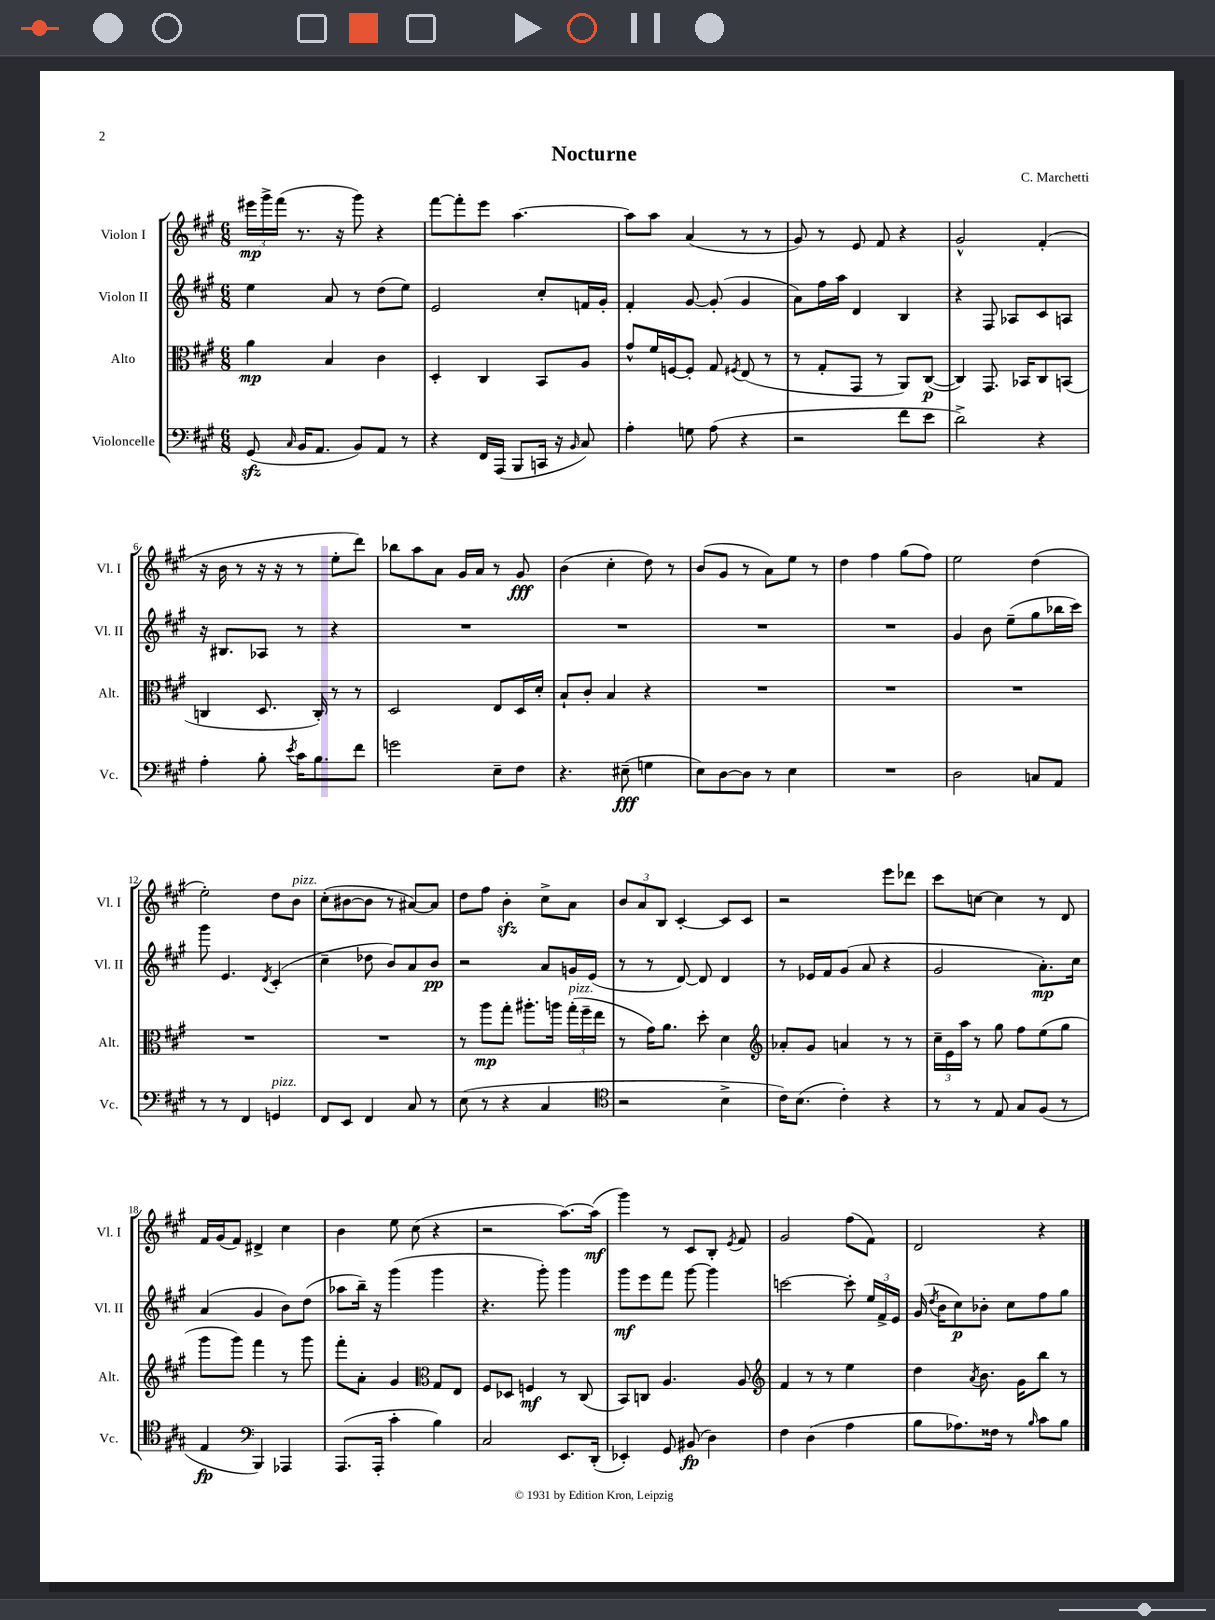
\header { title = "Nocturne" composer = "C. Marchetti" }
<<
\new StaffGroup <<
\new Staff = "s0" \with { instrumentName = "Violon I" shortInstrumentName = "Vl. I" } {
    \clef treble \key a \major \numericTimeSignature \time 6/8
    \autoBeamOff \tuplet 3/2 { eis'''16[\mp gis'''16-> fis'''16]( } r8. r16 gis'''8) r4 |
    fis'''8[~ fis'''8-. e'''8] a''4.~ |
    a''8[ a''8] a'4( r8 r8 |
    gis'8) r8 e'8 fis'8 r4 |
    gis'2-^ fis'4-.( |
    r16 b'16 r8 r16 r16 r8 e''8[-. d'''8]) |
    bes''8[ a''8 a'8] gis'16[ a'16] r8 gis'8\fff |
    b'4( cis''4-. d''8) r8 |
    b'8[( gis'8] r8 a'8[) e''8] r8 |
    d''4 fis''4 gis''8[( fis''8]) |
    e''2 d''4( |
    e''2-.) d''8[ b'8]^\markup { \italic "pizz." } |
    cis''8[-.( bis'8~ bis'8] r8 ais'8[~) ais'8] |
    d''8[ fis''8] b'4-.\sfz cis''8[-> a'8] |
    \tuplet 3/2 { b'8[ a'8 b8] } cis'4~-. cis'8[ cis'8] |
    r2 e'''8[ des'''8] |
    cis'''8[ c''8]~ c''4 r8 d'8 |
    fis'16[ gis'16( fis'8]) dis'4-> cis''4 |
    b'4 e''8 cis''8( r4 |
    r2 a''8.[~) a''16]\mf( |
    gis'''4) r8 cis'8[ b8]-. \acciaccatura { e'8 } fis'8 |
    gis'2 fis''8[( fis'8]) |
    d'2 r4 \bar "|." |
}
\new Staff = "s1" \with { instrumentName = "Violon II" shortInstrumentName = "Vl. II" } {
    \clef treble \key a \major \numericTimeSignature \time 6/8
    \autoBeamOff e''4 a'8 r8 d''8[( e''8]) |
    e'2 cis''8[-. f'16 gis'16]-. |
    fis'4-. gis'8~ gis'8-.( gis'4 |
    a'8[) fis''16 a''16] d'4 b4 |
    r4 fis8 aes8[ cis'8 a8] |
    r16 bis8.[ aes8] r8 r4 |
    R2. |
    R2. |
    R2. |
    R2. |
    gis'4 b'8 e''8[--( gis''8 bes''16 cis'''16]) |
    gis'''8 e'4. \acciaccatura { d'8 } cis'4-.( |
    cis''4-- des''8 b'8[) a'8 b'8]\pp |
    r2 a'8[ g'16 e'16]( |
    r8 r8 d'8~) d'8 d'4 |
    r8 ees'16[ fis'16 gis'8]( a'8 r4 |
    gis'2 a'8.[-.\mp) cis''16] |
    a'4( gis'4 b'8[) d''8]( |
    aes''8[ b''16]--) r16 gis'''4( gis'''4 |
    r4. gis'''8-.) gis'''4 |
    gis'''8[\mf e'''8 fis'''8] gis'''8~ gis'''4 |
    c'''2~ c'''8-. \tuplet 3/2 { e''16[ fis'16-> e'16] } |
    gis'16( \acciaccatura { d''8 } b'16[ cis''8\p) bes'8]-. cis''8[ fis''8 gis''8] \bar "|." |
}
\new Staff = "s2" \with { instrumentName = "Alto" shortInstrumentName = "Alt." } {
    \clef alto \key a \major \numericTimeSignature \time 6/8
    \autoBeamOff a'4\mp b4 cis'4 |
    d4-. cis4 b,8[ a8] |
    gis'8[-^ fis'16 f16~ f8]-. gis8 \acciaccatura { fis8 } e8( r8 |
    r8 gis8[-. gis,8] r8 a,8[) cis8]~\p( |
    cis4) gis,8. bes,16[ cis8 b,8]( |
    c4 d8. c16-.) r8 r8 |
    d2 e8[ d16 d'16]-. |
    b8[-! cis'8]-. b4 r4 |
    R2. |
    R2. |
    R2. |
    R2. |
    R2. |
    r8 a''8[\mp gis''8]-. ais''8.[-. a''16] \tuplet 3/2 { gis''16[-.^\markup { \italic "pizz." }( fis''16-- e''16] } |
    r8 gis'16[) a'8.] d''8-. d'4 |
    \clef treble aes'8[-. gis'8] a'4 r8 r8 |
    \tuplet 3/2 { cis''16[-- e'16 a''16] } r8 gis''8 fis''8[ e''8( gis''8] |
    gis'''8[ gis'''8]) fis'''4 r8 gis'''8 |
    fis'''8[-. a'8]-. gis'4 \clef alto gis8[ e8] |
    fis8[ des8] f4\mf r8 cis8( |
    b,8[) c8] a4. a8 |
    \clef treble fis'4 r8 r8 e''4 |
    d''4 \acciaccatura { a'8 } b'8. gis'16[ b''8] r8 \bar "|." |
}
\new Staff = "s3" \with { instrumentName = "Violoncelle" shortInstrumentName = "Vc." } {
    \clef bass \key a \major \numericTimeSignature \time 6/8
    \autoBeamOff gis,8\sfz( \grace { cis16 } b,16[ a,8.] b,8[) a,8] r8 |
    r4 fis,16[ a,,16]( b,,8[ c,16] r16 \grace { b,16 } cis8) |
    a4-. g8 a8( r4 |
    r2 fis'8[ e'8] |
    d'2->) r4 |
    a4-. b8-. \acciaccatura { e'8 } cis'16[ b8. fis'8] |
    g'2 e8[-- fis8] |
    r4. eis8--\fff( g4 |
    e8[) d8~ d8] r8 e4 |
    R2. |
    d2 c8[ a,8] |
    r8 r8 fis,4 g,4^\markup { \italic "pizz." } |
    fis,8[ e,8] fis,4 cis8 r8 |
    e8( r8 r4 cis4 |
    \clef tenor r2 b4-> |
    cis'16[) b8.]( cis'4-.) r4 |
    r8 r8 e8 gis8[ fis8]( r8 |
    e4\fp \clef bass b,,4) aes,,4 |
    a,,8.[( a,,16]-. cis'4-. b4) |
    cis2 e,8.[ d,16]-.( |
    ees,4-.) gis,8 bis,8\fp( d4) |
    fis4 d4( a4 |
    b8[ aes8.) fisis16] r8 \grace { b16 } cis'8[ b8] \bar "|." |
}
>>
>>
